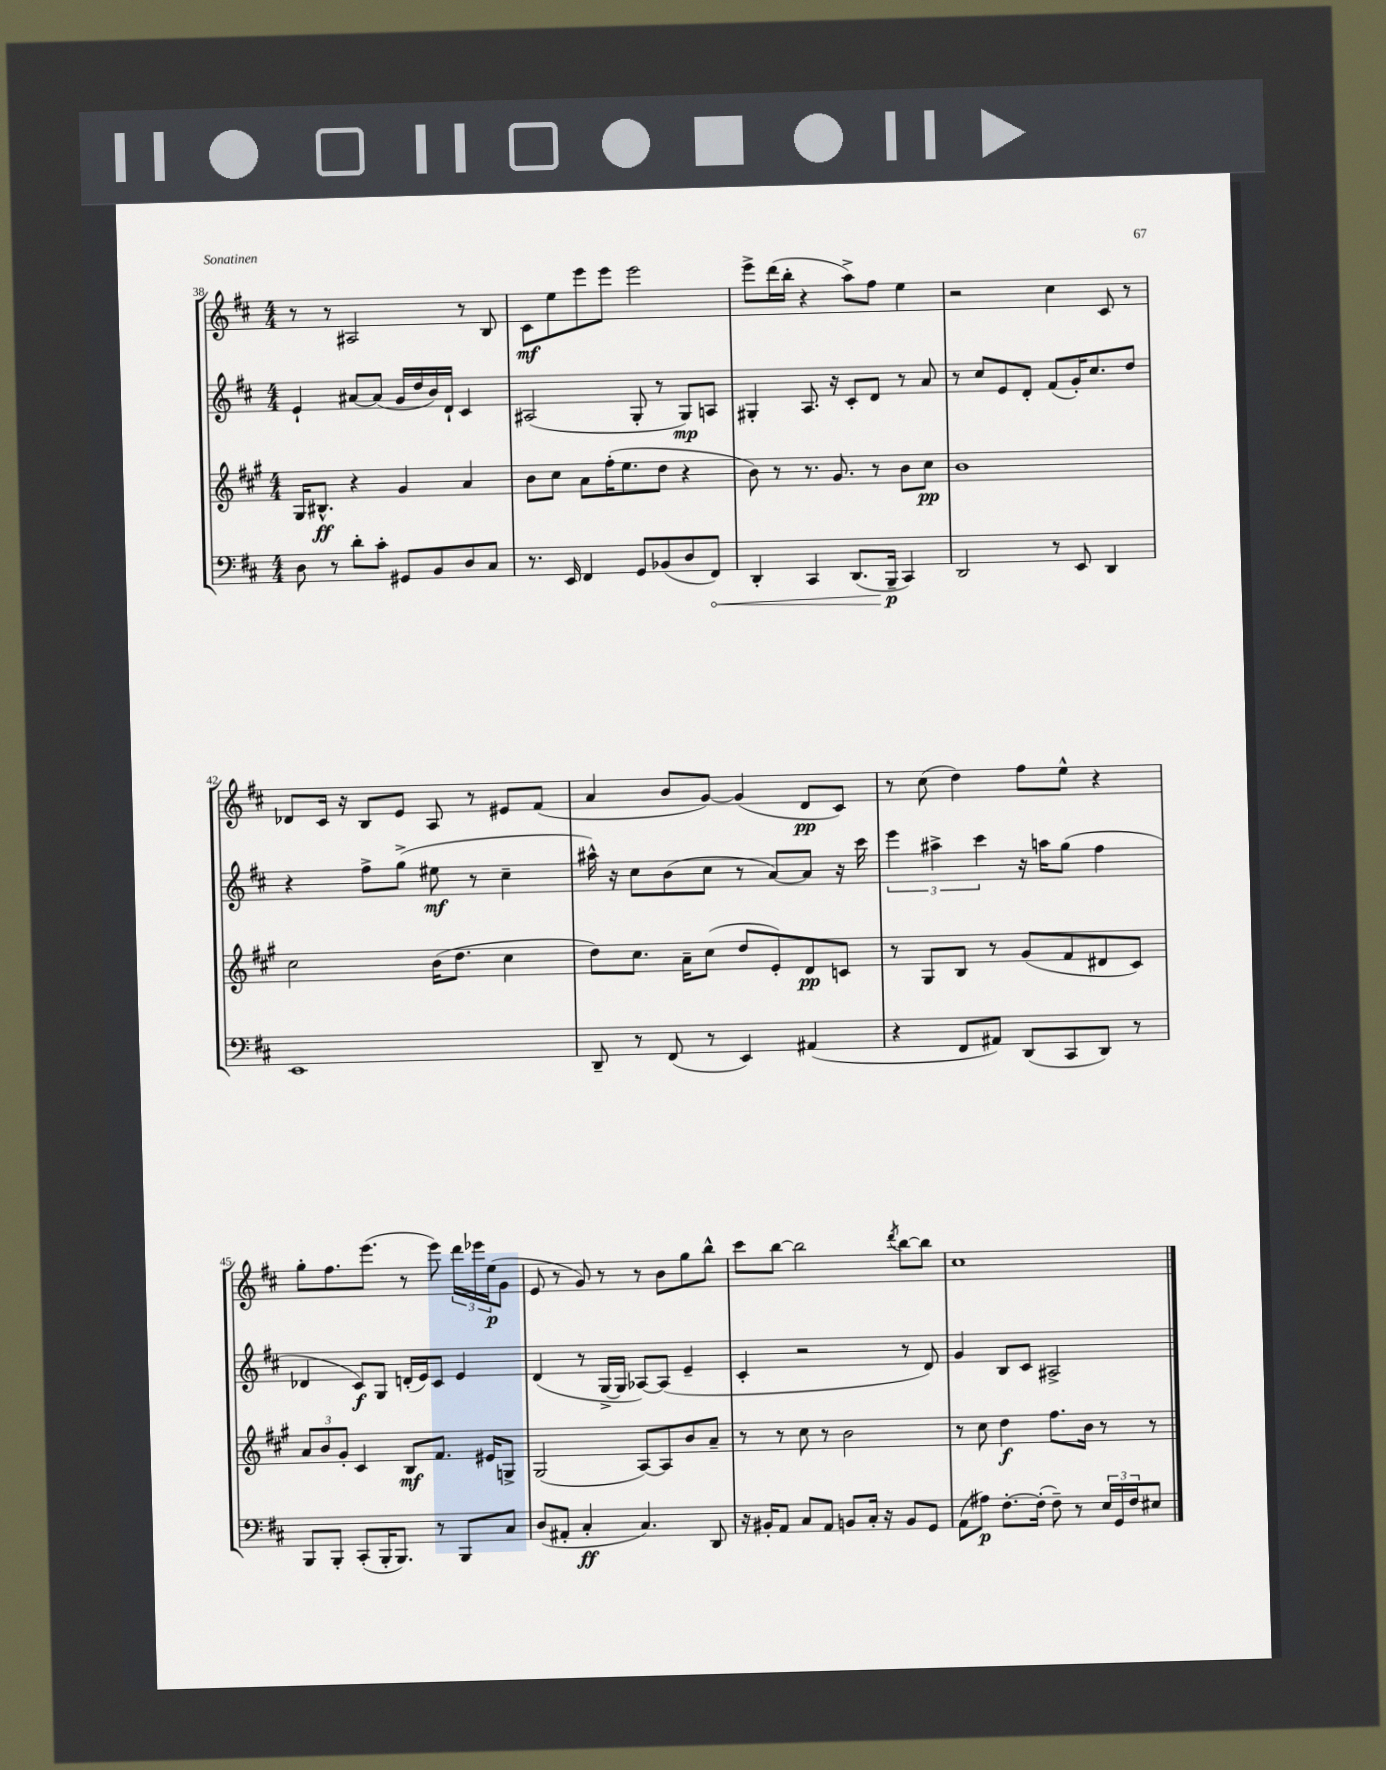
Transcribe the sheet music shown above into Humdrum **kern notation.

**kern	**kern	**kern	**kern
*staff4	*staff3	*staff2	*staff1
*clefF4	*clefG2	*clefG2	*clefG2
*k[f#c#]	*k[f#c#g#]	*k[f#c#]	*k[f#c#]
*M4/4	*M4/4	*M4/4	*M4/4
8D	16G#	4e`	8r
.	8.B#^^	.	.
8r	.	.	8r
8d'	4r	[8a#	2A#
8c#'	.	(8a#]	.
8GG#	4g#	16g	.
.	.	16dd	.
8BB	.	16b)	.
.	.	16d`	.
8D	4a	4c#	8r
8C#	.	.	8B
=	=	=	=
8.r	8b	(2A#	8c#
.	8cc#	.	8ee
16EE	.	.	.
4FF#	8a	.	8eee
.	(16ff#'	.	8eee
.	8.ee	.	.
8GG	.	8G'	2eee
(8BB-	8dd	8r	.
8D	4r	8G)	.
8FF#)	.	8A	.
=	=	=	=
4DD'	8b)	4G#'	8eee^
.	8r	.	(16ddd
.	.	.	16bb'
4CC#	8.r	8.A	4r
.	8.g#	16r	.
(8.DD	.	8c#'	8aa^)
.	8r	8d	8ff#
16BBB~	.	.	.
4CC#)	8b	8r	4ee
.	8cc#	8a	.
=	=	=	=
2DD	1b	8r	2r
.	.	8cc#	.
.	.	8e	.
.	.	8d'	.
8r	.	(8f#	4cc#
8EE	.	16g')	.
.	.	8.cc#	.
4DD	.	.	8c#
.	.	8dd	8r
=	=	=	=
1EE	2cc#	4r	8d-
.	.	.	16c#
.	.	.	16r
.	.	8ff#^	8B
.	.	(8gg^	8e
.	(16b	8ee#	8A
.	8.dd	.	.
.	.	8r	8r
.	4cc#	4cc#~	8e#
.	.	.	(8f#
=	=	=	=
8DD~	8dd)	16aa#^^)	4a
.	.	16r	.
8r	8.cc#	8cc#	.
(8FF#	.	(8b	8b
.	16a~	.	.
8r	(8cc#	8cc#	[8g)
4EE)	8dd	8r	(4g]
.	8e')	[8a)	.
(4AA#	8d	8a]	8d
.	8c	16r	8c#)
.	.	16ccc#	.
=	=	=	=
4r	8r	6eee	8r
.	8G#	.	(8cc#
.	.	6aa#^	.
8FF#	8B	.	4dd)
.	.	6ccc#	.
8AA#)	8r	.	.
(8DD	(8g#	16r	8ff#
.	.	16aa	.
8CC#	8f#	(8gg	8ee^^
8DD)	8d#	4ff#	4r
8r	8c#)	.	.
=	=	=	=
8BBB	12a	4d-	8gg'
.	12b	.	.
8BBB'	.	.	8.ff#
.	12g#'	.	.
(8CC#'	4c#	8c#)	.
.	.	.	(8.eee
16BBB'	.	8G	.
8.BBB)	.	.	.
.	8B	(16d'	8r
.	.	16e)	.
8r	8.f#	8c#	8eee)
8BBB	.	4e	24ddd
.	.	.	24eee-
.	16e#	.	.
.	.	.	(24ee
8C#	8G^	.	8g
=	=	=	=
(8D	(2G#	(4d	8e
8AA#'	.	.	8r
4C#'	.	8r	8g)
.	.	[16G^	8r
.	.	16G]	.
4.C#)	[8A)	[8A-)	8r
.	8A]	(8A-]	8b
.	8b	4e~	8gg
8DD	8a~	.	8bb^^
=	=	=	=
16r	8r	4c#'	8ccc#
16BB#'	.	.	.
8AA	8r	.	[8bb
8C#	8cc#	2r	2bb]
8AA	8r	.	.
8BB	2b	.	.
16C#'	.	.	.
16r	.	.	.
.	.	.	8qddd
8BB	.	8r	[8bb
8GG	.	8d)	8bb]
=	=	=	=
(8AA	8r	4g	1cc#
8A#)	8cc#	.	.
[8.F#'	4dd	8B	.
.	.	8c#	.
(16F#']	.	.	.
8F#~)	8.ff#	2A#^	.
8r	.	.	.
.	16b	.	.
24E	8r	.	.
24GG	.	.	.
24F#	.	.	.
8E#	8r	.	.
==	==	==	==
*-	*-	*-	*-
